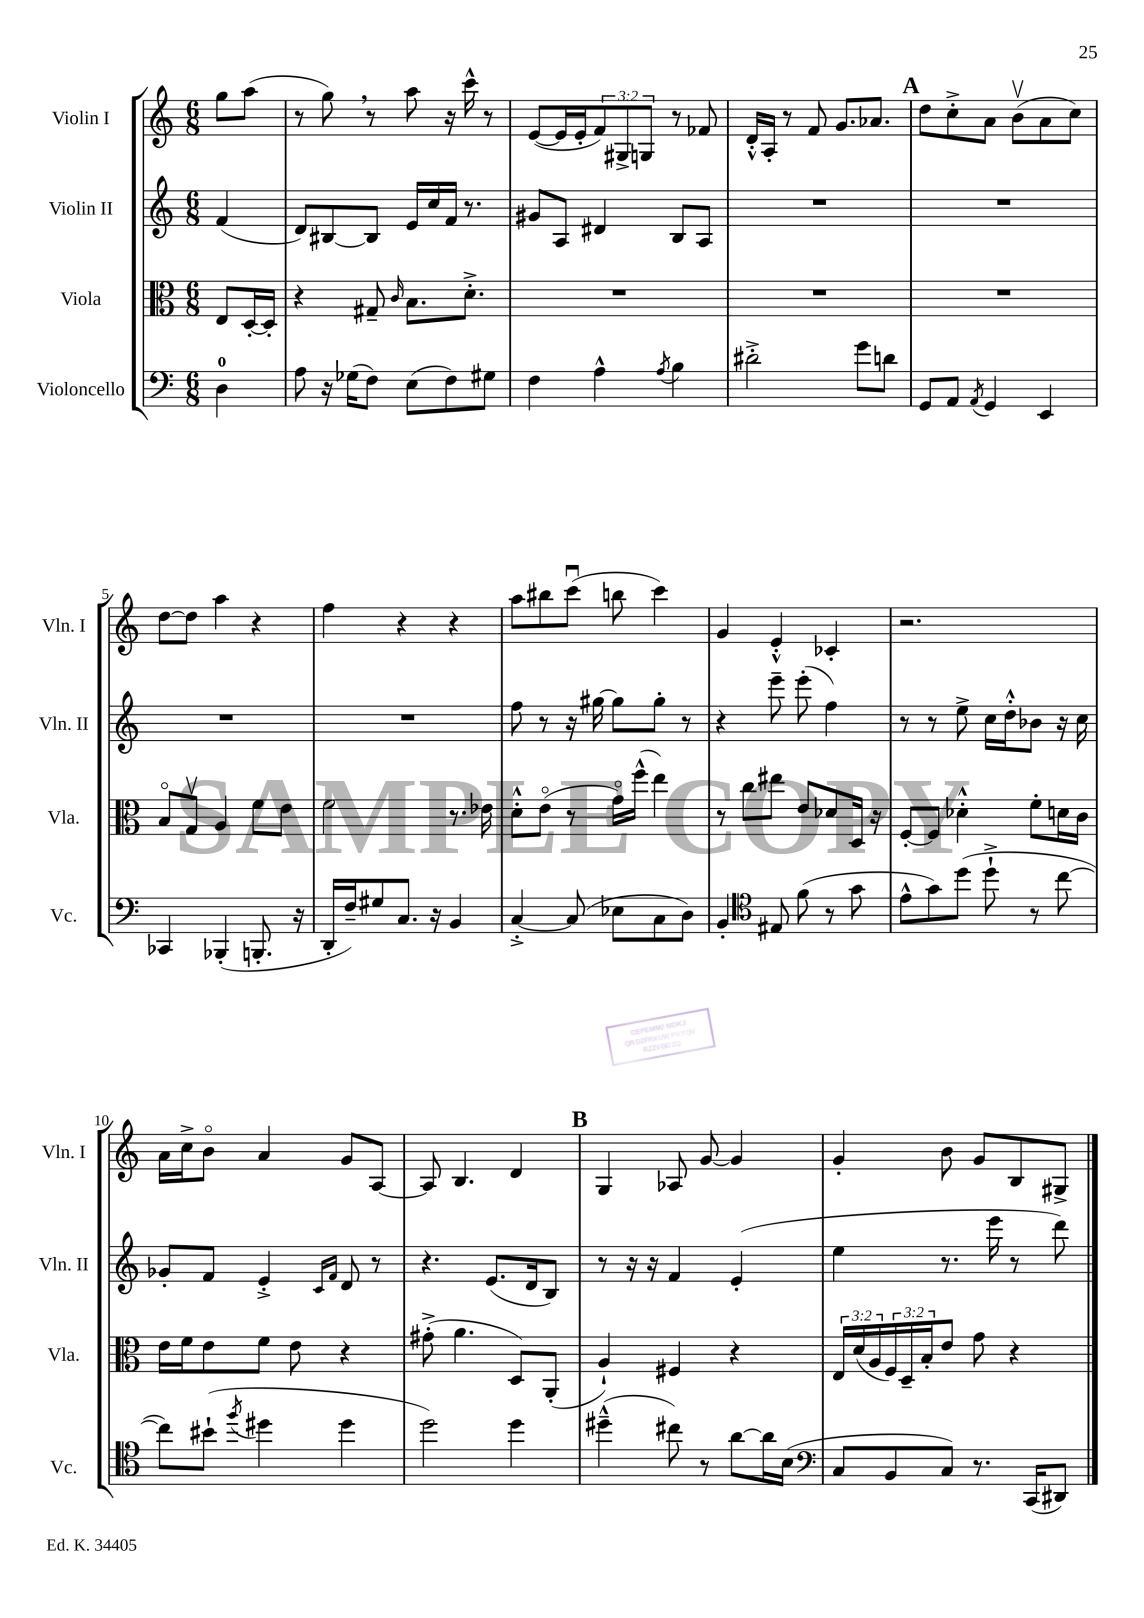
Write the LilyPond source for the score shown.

<<
\new StaffGroup <<
\new Staff = "s0" \with { instrumentName = "Violin I" shortInstrumentName = "Vln. I" } {
    \clef treble \key c \major \numericTimeSignature \time 6/8 \override Staff.TupletNumber.text = #tuplet-number::calc-fraction-text \partial 4
    g''8 a''8( |
    r8 g''8) \breathe r8 a''8 r16 c'''16-^ r8 |
    e'8~( e'16 e'16-. \tuplet 3/2 { f'8) gis8-> g8 } r8 fes'8 |
    d'16-.-^ a16-. r8 f'8 g'8. aes'8. |
    \mark \markup { \bold "A" } d''8 c''8-.-> a'8 b'8\upbow( a'8 c''8) |
    d''8~ d''8 a''4 r4 |
    f''4 r4 r4 |
    a''8 bis''8 c'''8\downbow( b''8 c'''4) |
    g'4 e'4-.-^ ces'4-. |
    r2. |
    a'16 c''16-> b'8\flageolet a'4 g'8 a8~ |
    a8 b4. d'4 |
    \mark \markup { \bold "B" } g4 aes8 g'8~ g'4 |
    g'4-. b'8 g'8 b8 gis8-> \bar "|." |
}
\new Staff = "s1" \with { instrumentName = "Violin II" shortInstrumentName = "Vln. II" } {
    \clef treble \key c \major \numericTimeSignature \time 6/8 \partial 4
    f'4( |
    d'8) bis8~ bis8 e'16 c''16 f'16 r8. |
    gis'8 a8 dis'4 b8 a8 |
    R2. |
    \mark \markup { \bold "A" } R2. |
    R2. |
    R2. |
    f''8 r8 r16 gis''16~ gis''8 gis''8-. r8 |
    r4 e'''8-- e'''8-.( f''4) |
    r8 r8 e''8-> c''16 d''16-.-^ bes'8 r16 c''16 |
    ges'8-. f'8 e'4-.-> \grace { c'16 f'16 } d'8 r8 |
    r4. e'8.( d'16 b8) |
    \mark \markup { \bold "B" } r8 r16 r16 f'4 e'4-.( |
    e''4 r8. e'''16 r8 d'''8) \bar "|." |
}
\new Staff = "s2" \with { instrumentName = "Viola" shortInstrumentName = "Vla." } {
    \clef alto \key c \major \numericTimeSignature \time 6/8 \override Staff.TupletNumber.text = #tuplet-number::calc-fraction-text \partial 4
    e8 d16~-. d16-. |
    r4 gis8-- \grace { c'16 } b8. d'8.-.-> |
    R2. |
    R2. |
    \mark \markup { \bold "A" } R2. |
    b8\flageolet g8\upbow a4 f'8 e'8 |
    f'2 r8. ees'16 |
    d'8-.-^ e'8\flageolet( r8 g'16\flageolet) f''16-^( e''4) |
    r8 c''8 eis''8 e'8 des'8 d16 r16 |
    f8~-. f8 des'4-.-^ f'8-. d'16 c'16 |
    e'16 f'16 e'8 f'8 e'8 r4 |
    gis'8-.->( a'4. d8) a,8-.( |
    \mark \markup { \bold "B" } a4-!) fis4 r4 |
    \tuplet 3/2 { e16 d'16( a16 } \tuplet 3/2 { f16) d16-- b16-. } e'8 g'8 r4 \bar "|." |
}
\new Staff = "s3" \with { instrumentName = "Violoncello" shortInstrumentName = "Vc." } {
    \clef bass \key c \major \numericTimeSignature \time 6/8 \partial 4
    d4-0 |
    a8 r16 ges16( f8) e8( f8) gis8 |
    f4 a4-^ \acciaccatura { a8 } b4 |
    dis'2-.-> g'8 d'8 |
    \mark \markup { \bold "A" } g,8 a,8 \acciaccatura { a,8 } g,4 e,4 |
    ces,4 bes,,4-.( b,,8.-. r16 |
    d,16-. f16--) gis8 c8. r16 b,4 |
    c4~-.-> c8( ees8 c8 d8) |
    b,4-. \clef tenor eis8 f'8( r8 g'8 |
    e'8-^ g'8) d''8( d''8-!-> r8 c''8~ |
    c''8) bis'8-!( \acciaccatura { f''8 } dis''4 dis''4 |
    d''2) d''4 |
    \mark \markup { \bold "B" } dis''4---^( cis''8) r8 a'8~ a'16 b16( |
    \clef bass c8 b,8 c8) r8. c,16( dis,8) \bar "|." |
}
>>
>>
